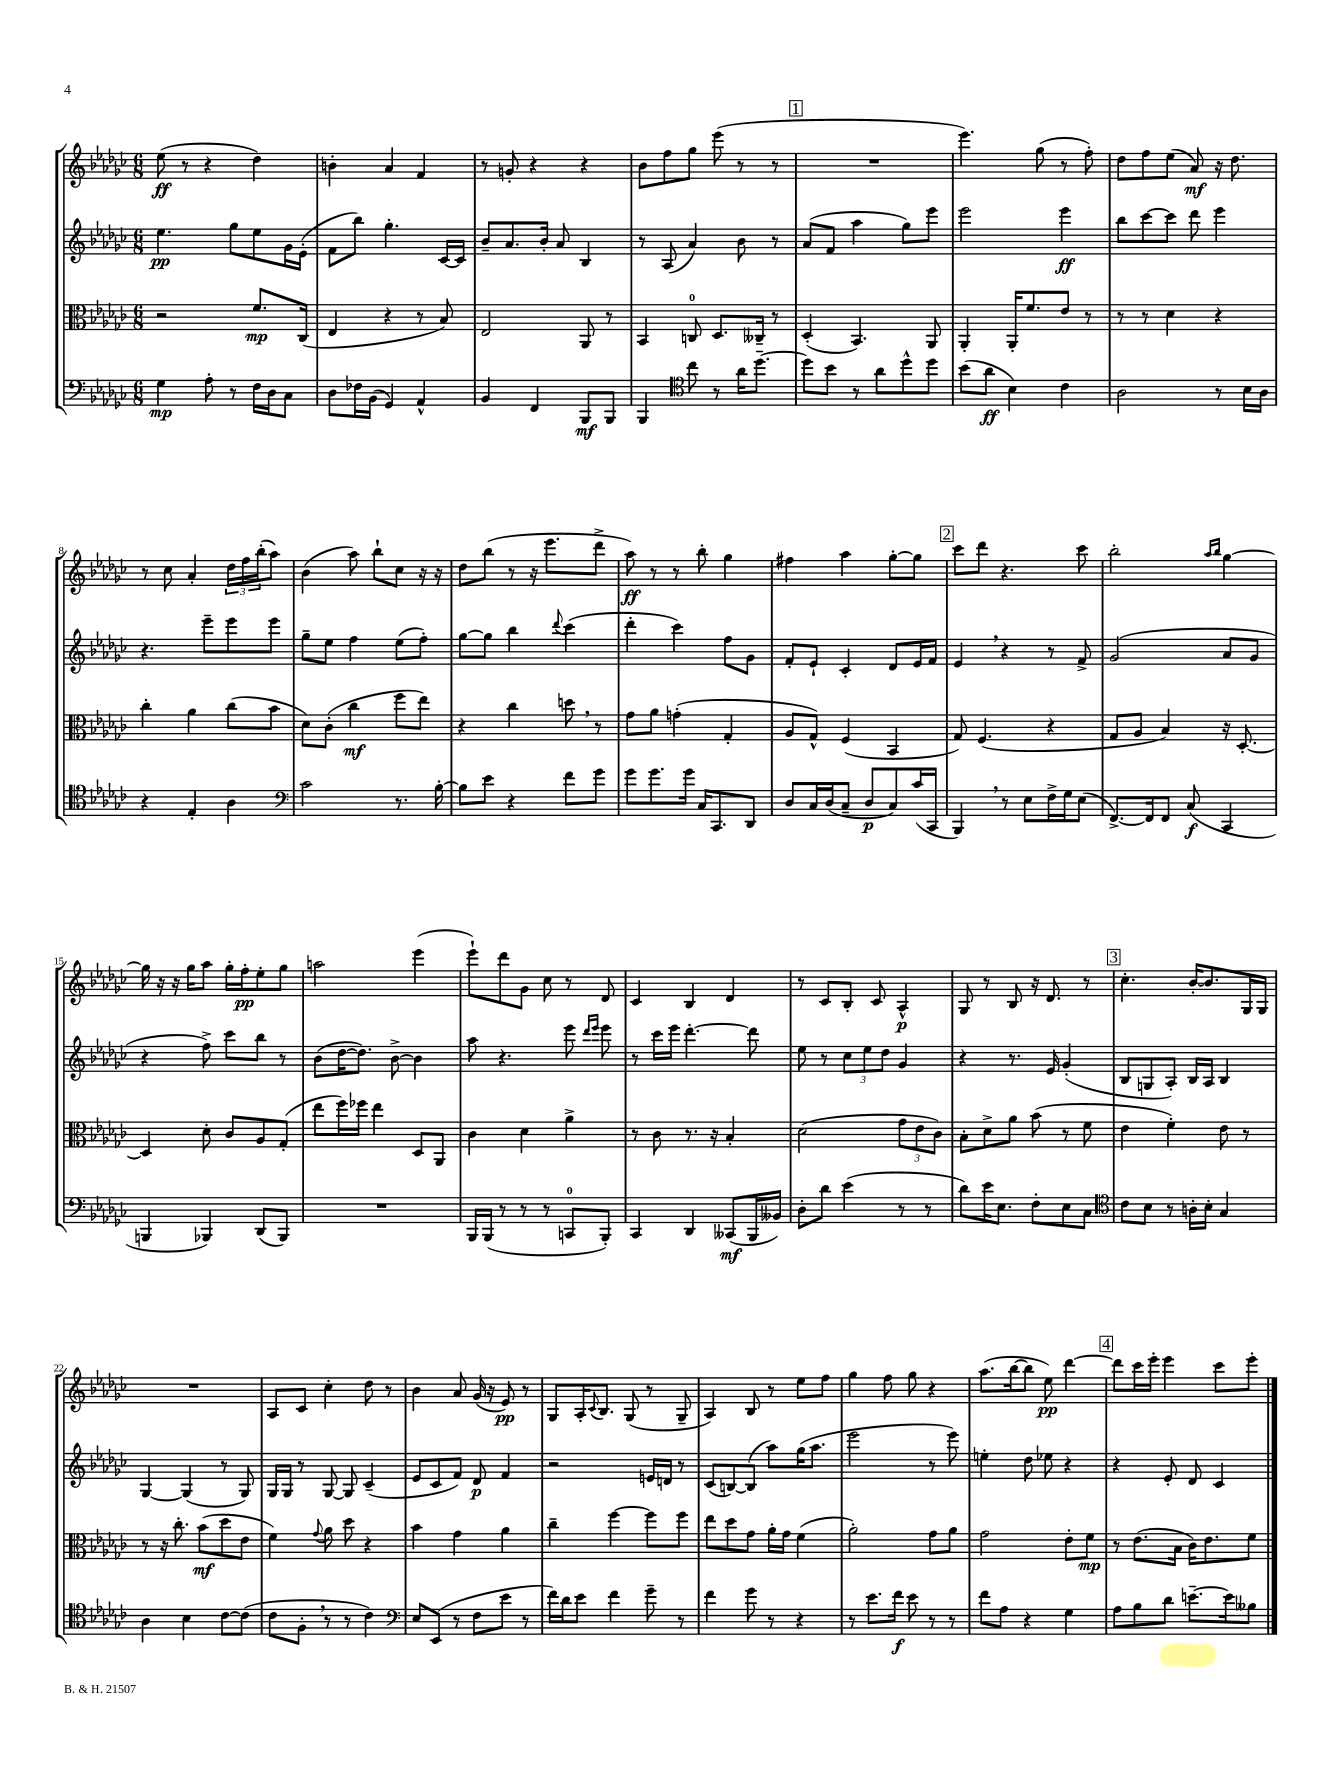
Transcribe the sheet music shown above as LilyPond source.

<<
\new StaffGroup <<
\new Staff = "s0" {
    \clef treble \key ges \major \numericTimeSignature \time 6/8
    ees''8\ff( r8 r4 des''4) |
    b'4-. aes'4 f'4 |
    r8 g'8-. r4 r4 |
    bes'8 f''8 ges''8 ees'''8( r8 r8 |
    \mark \markup { \box "1" } R2. |
    ees'''4.) ges''8( r8 f''8-.) |
    des''8 f''8 ees''8( aes'8\mf) r16 des''8. |
    r8 ces''8 aes'4-. \tuplet 3/2 { des''16 f''16 bes''16-.( } aes''8) |
    bes'4( aes''8) bes''8-! ces''8 r16 r16 |
    des''8 bes''8( r8 r16 ees'''8. des'''8-> |
    aes''8\ff) r8 r8 bes''8-. ges''4 |
    fis''4 aes''4 ges''8~-. ges''8 |
    \mark \markup { \box "2" } ces'''8 des'''8 r4. ces'''8 |
    bes''2-. \grace { aes''16 bes''16 } ges''4~ |
    ges''16 r16 r16 ges''16 aes''8 ges''16-. f''16-.\pp ees''8-. ges''8 |
    a''2 ees'''4( |
    ees'''8-!) des'''8 ges'8 ces''8 r8 des'8 |
    ces'4 bes4 des'4 |
    r8 ces'8 bes8-. ces'8 aes4-^\p |
    ges8 r8 bes8 r16 des'8. r8 |
    \mark \markup { \box "3" } ces''4.-. bes'16~-. bes'8. ges16 ges16 |
    R2. |
    aes8 ces'8 ces''4-. des''8 r8 |
    bes'4 aes'8 ges'16( r16 ees'8\pp) r8 |
    ges8 aes16-. \appoggiatura { ces'8 } bes8. ges8( r8 ges8-- |
    aes4) bes8 r8 ees''8 f''8 |
    ges''4 f''8 ges''8 r4 |
    aes''8.( bes''16~ bes''8 ees''8\pp) des'''4~ |
    \mark \markup { \box "4" } des'''8 ces'''16 ees'''16-. ees'''4 ces'''8 ees'''8-. \bar "|." |
}
\new Staff = "s1" {
    \clef treble \key ges \major \numericTimeSignature \time 6/8
    ees''4.\pp ges''8 ees''8 ges'16 ees'16-.( |
    f'8 bes''8) ges''4.-. ces'16~ ces'16 |
    bes'8-- aes'8. bes'16-. aes'8 bes4 |
    r8 aes8( aes'4) bes'8 r8 |
    \mark \markup { \box "1" } aes'8( f'8 aes''4 ges''8) ees'''8 |
    ees'''2 ees'''4\ff |
    bes''8 ces'''8~ ces'''8 des'''8 ees'''4 |
    r4. ees'''8-- ees'''8 ees'''8 |
    ges''8-- ees''8 f''4 ees''8( f''8-.) |
    ges''8~ ges''8 bes''4 \appoggiatura { des'''8 } ces'''4( |
    des'''4-. ces'''4) f''8 ges'8 |
    f'8-. ees'8-! ces'4-. des'8 ees'16 f'16 |
    \mark \markup { \box "2" } ees'4 \breathe r4 r8 f'8-> |
    ges'2( aes'8 ges'8 |
    r4 f''8->) ces'''8 bes''8 r8 |
    bes'8( des''16~ des''8.) bes'8~-> bes'4 |
    aes''8 r4. ees'''8 \grace { des'''16 ees'''16 } ees'''8 |
    r8 ces'''16 ees'''16 des'''4.~-. des'''8 |
    ees''8 r8 \tuplet 3/2 { ces''8 ees''8 des''8 } ges'4 |
    r4 r8. ees'16 ges'4-.( |
    \mark \markup { \box "3" } bes8 g8 aes8-.) bes16 aes16 bes4 |
    ges4~ ges4( r8 ges8) |
    ges16 ges16 r8 ges8~ ges8 ces'4--( |
    ees'8 ces'8 f'8) des'8\p f'4 |
    r2 e'16 d'16 r8 |
    ces'8( b8~) b8( aes''8) ges''16( aes''8. |
    ees'''2 r8 ees'''8) |
    e''4-. des''8 ees''8 r4 |
    \mark \markup { \box "4" } r4 ees'8-. des'8 ces'4 \bar "|." |
}
\new Staff = "s2" {
    \clef alto \key ges \major \numericTimeSignature \time 6/8
    r2 f'8.\mp ces16( |
    ees4 r4 r8 bes8) |
    ees2 aes,8 r8 |
    bes,4 c8-0 des8. ceses16-- r8 |
    \mark \markup { \box "1" } des4-.( bes,4.) aes,8 |
    aes,4-. aes,16-. f'8. ees'8 r8 |
    r8 r8 des'4 r4 |
    ces''4-. aes'4 ces''8( bes'8 |
    des'8) ces'8-.( ces''4\mf f''8 ees''8) |
    r4 ces''4 d''8 \breathe r8 |
    ges'8 aes'8 g'4-.( ges4-. |
    aes8 ges8-^) f4( bes,4 |
    \mark \markup { \box "2" } ges8) f4.( r4 |
    ges8 aes8 bes4) r16 des8.~-. |
    des4 des'8-. ces'8 aes8 ges8-.( |
    ees''8 f''16) fes''16 ees''4 des8 aes,8 |
    ces'4 des'4 aes'4-> |
    r8 ces'8 r8. r16 bes4-. |
    des'2( \tuplet 3/2 { ges'8 ees'8 ces'8) } |
    bes8-. des'8-> aes'8 bes'8( r8 f'8 |
    \mark \markup { \box "3" } ees'4 f'4-.) ees'8 r8 |
    r8 r16 ces''8.-. bes'8\mf( des''8 ees'8 |
    f'4) \appoggiatura { ges'8 } aes'8 des''8 r4 |
    bes'4 ges'4 aes'4 |
    ces''4-- f''4~ f''8 f''8 |
    ees''8 des''8 ges'8 aes'16-. ges'16 f'4( |
    aes'2-.) ges'8 aes'8 |
    ges'2 ees'8-. f'8\mp |
    \mark \markup { \box "4" } r8 ees'8.( bes16 ces'16) ees'8. f'8 \bar "|." |
}
\new Staff = "s3" {
    \clef bass \key ges \major \numericTimeSignature \time 6/8
    ges4\mp aes8-. r8 f16 des16 ces8 |
    des8 fes16 bes,16( ges,4) aes,4-^ |
    bes,4 f,4 bes,,8\mf bes,,8 |
    bes,,4 \clef tenor ces''8 r8 aes'16 des''8.~-- |
    \mark \markup { \box "1" } des''8 bes'8 r8 aes'8 des''8-^ des''8 |
    bes'8( aes'8\ff bes4) ces'4 |
    aes2 r8 bes16 aes16 |
    r4 ees4-. aes4 |
    \clef bass ces'2 r8. bes16~-. |
    bes8 ees'8 r4 f'8 ges'8 |
    ges'8 ges'8. ges'16 ces16 ces,8. des,8 |
    des8 ces16 des16( ces8-- des8\p ces8) ces'16( ces,16 |
    \mark \markup { \box "2" } bes,,4) \breathe r8 ees8 f16-> ges16 ees8( |
    f,8.~->) f,16 f,8 ces8\f( ces,4 |
    b,,4 bes,,4) des,8( bes,,8) |
    R2. |
    bes,,16 bes,,16( r8 r8 r8 c,8-0 bes,,8-.) |
    ces,4 des,4 ceses,8\mf( bes,,16 beses,16) |
    des8-. des'8 ees'4( r8 r8 |
    des'8) ees'16 ees8. f8-. ees8 ces8 |
    \mark \markup { \box "3" } \clef tenor ces'8 bes8 r8 a16-. bes16-. ges4 |
    aes4 bes4 ces'8~ ces'8( |
    ces'8 f8-. \breathe r8 r8 ces'4) |
    \clef bass ees8 ees,8( r8 f8 ees'8 r8 |
    f'16) des'16 ees'8 f'4 ges'8-- r8 |
    f'4 ges'8 r8 r4 |
    r8 ees'8. f'16\f ees'8 r8 r8 |
    f'8 aes8 r4 ges4 |
    \mark \markup { \box "4" } aes8 bes8 des'8 e'8.~-- e'16 beses8 \bar "|." |
}
>>
>>
